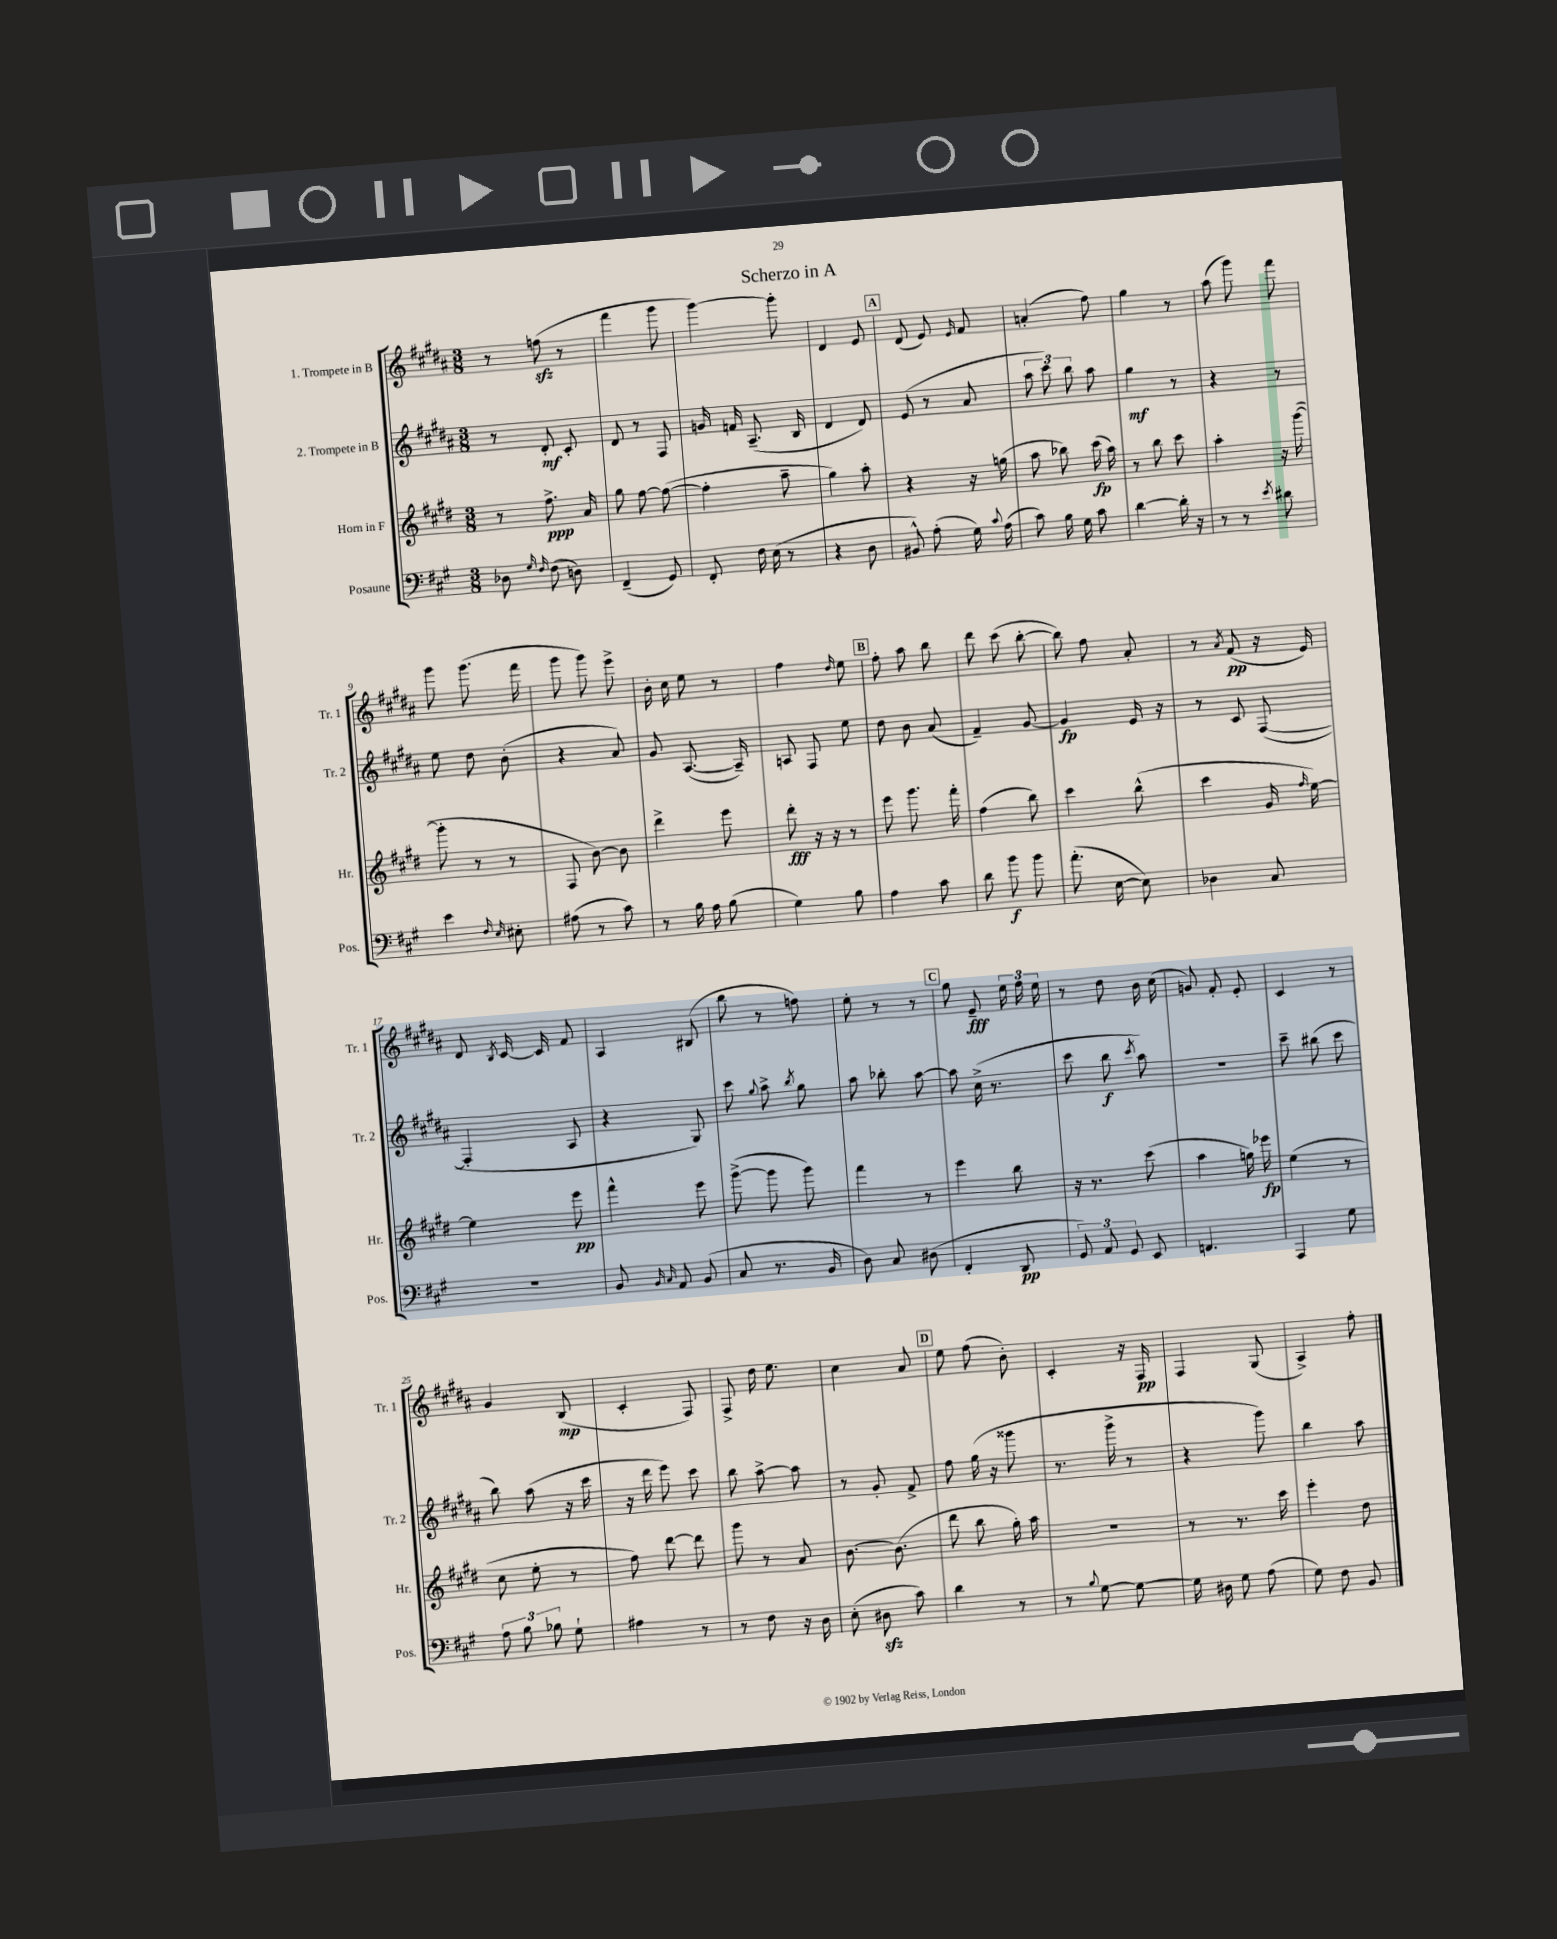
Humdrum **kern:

**kern	**kern	**kern	**kern
*staff4	*staff3	*staff2	*staff1
*clefF4	*clefG2	*clefG2	*clefG2
*k[f#c#g#]	*k[f#c#g#d#]	*k[f#c#g#d#a#]	*k[f#c#g#d#a#]
*M3/8	*M3/8	*M3/8	*M3/8
8D-\	8r	8r	8r
16qqG#/	.	.	.
16qqF#/	.	.	.
(8F#\	8.ff#^\	8d#'/	(8ff\
8D\)	.	8c#'/	8r
.	16a/	.	.
=	=	=	=
(4FF#~/	8gg#\	8d#/	4fff#\
.	[8ff#\	8r	.
8GG#/)	(8ff#\_	8F#/	8ggg#\
=	=	=	=
8FF#'/	4ff#'\]	16g/	[4ggg#\)
.	.	16f/	.
16F#\	.	(8.A#~/	.
(16E\	.	.	.
8r	8aa~\	.	8ggg#'\]
.	.	16B/	.
=	=	=	=
4r	4gg#\)	4d#/	4d#/
8D\	8aa'\	8d#/)	8e/
=	=	=	=
8BB#^^/)	4r	(8e/	(8d#/
(8A'\	.	8r	8e/)
.	.	.	16qqe/
16G#\)	16r	8a#/	8f#/
8qqc#/	.	.	.
(16A\	(16gg\	.	.
=	=	=	=
8c#\)	8aa\	12aa#\	(4a'/
.	.	12ccc#\)	.
16B\	8bb-\)	.	.
.	.	12bb\	.
16G#\	.	.	.
8c#\	(16ccc#\	8aa#\	8ff#\)
.	16aa\)	.	.
=	=	=	=
[4d\	8r	4gg#\	4gg#\
.	8bb\	.	.
16d'\]	8ccc#\	8r	8r
16r	.	.	.
=	=	=	=
8r	4aa'\	4r	(8aa#\
8r	.	.	8ggg#\)
8qe/	.	.	.
8d#\	16r	8r	8fff#\
.	([16ggg#\	.	.
=	=	=	=
4e\	8ggg#'\]	8ee\	8ggg#\
.	8r	8dd#\	(8.ggg#\
16qqF#/	.	.	.
16qqE/	.	.	.
8E#'\	8r	(8b'\	.
.	.	.	16fff#\
=	=	=	=
(8A#\	8F#/	4r	8ggg#\
8r	[8b\)	.	8ggg#\)
8c#\)	8b\]	8a#/)	8eee^\
=	=	=	=
8r	4ddd#^\	8g#/	16b'\
.	.	.	16cc#\
16B\	.	([8.A#/	8ee\
16A\	.	.	.
(8B\	8eee\	.	8r
.	.	16A#~/])	.
=	=	=	=
4G#\)	8ddd#'\	8A/	4ff#\
.	16r	8F#/	.
.	16r	.	.
.	.	.	16qqdd#/
8B\	8r	8ee\	8ee\
=	=	=	=
4A\	8eee\	8dd#\	8ff#'\
.	8.ggg#\	8b\	8aa#\
8c#\	.	(8a#/	8bb\
.	16fff#'\	.	.
=	=	=	=
8d\	(4ff#\	4f#~/)	8ddd#\
8b\	.	.	(8ccc#\
8b\	8bb\)	[8g#/	[8bb'\
=	=	=	=
(8.a'\	4ccc#\	4g#/]	8bb\])
.	.	.	8ff#\
[16E\	.	.	.
8E\])	(8bb^^\	16e/	8a#'/
.	.	16r	.
=	=	=	=
4D-\	4ccc#\	8r	8r
.	.	.	8qa#/
.	.	8c#/	(8f#/
8C#/	16g#/	([8F#/	16r
.	16qqff#/	.	.
.	[16ee\)	.	16e/)
=	=	=	=
4.r	4ee\]	4F#'/]	8d#/
.	.	.	8qB/
.	.	.	[16c#/
.	.	.	16c#/]
.	8eee\	8A#/	8f#/
=	=	=	=
8BB/	4fff#^^\	4r	4A#/
16qqBB/	.	.	.
16qqC#/	.	.	.
8AA/	.	.	.
(8BB/	8eee\	8G#/)	(8B#/
=	=	=	=
8C#/	([8ggg#^\	8ccc#\	8bb\
.	.	8qqgg#/	.
8.r	8ggg#\]	8aa#^\	8r
.	.	8qbb/	.
.	8ggg#\)	8gg#\	8ff\)
16BB/	.	.	.
=	=	=	=
8D\)	4fff#\	8aa#\	8ee'\
8C#/	.	8bb-'\	8r
(8D#\	8r	[8aa#\	8r
=	=	=	=
4FF#'/	4eee\	8aa#\]	8gg#\
.	.	(16cc#^\	8e~/
.	.	8.r	.
8DD/	8bb\	.	24ee\
.	.	.	24ff#\
.	.	.	24ee\
=	=	=	=
12GG#/)	16r	8ccc#\	8r
.	8.r	.	.
12AA/	.	.	.
.	.	8bb\	8dd#\
12GG#/	.	.	.
.	.	8qccc#/	.
8EE/	(8ccc#\	8aa#\)	16b\
.	.	.	(16cc#\
=	=	=	=
4.FF/	4aa\	4.r	8g/)
.	.	.	8f#'/
.	16gg\)	.	8e'/
.	16eee-\	.	.
=	=	=	=
4AAA/	(4ee\	8ccc#~\	4c#/
.	.	(8bb#\	.
8G#\	8r	8ccc#\	8r
=	=	=	=
12A\	8cc#\	8bb\)	4g#/
12B\	.	.	.
.	8ee'\	(8aa#\	.
12B-\	.	.	.
8G#`\	8r	16r	(8B/
.	.	16ccc#\	.
=	=	=	=
4A#\	8ff#\)	16r	4c#'/
.	.	16ddd#\	.
.	[8ddd#\	8eee\)	.
8r	8ddd#\]	8ccc#\	8F#/)
=	=	=	=
8r	8ggg#\	8bb\	8F#^/
8F#\	8r	[8aa#^\	16dd#\
.	.	.	8.ee\
16r	8a/	8aa#\]	.
16D\	.	.	.
=	=	=	=
(8E'\	[8.b\	8r	4cc#\
8D#\	.	8g#'/	.
.	(8.b\]	.	.
8c#\)	.	8f#^/	8a#/
=	=	=	=
4d\	8ddd#\	8ff#\	8ee\
.	8bb\	(16gg#\	(8ff#\
.	.	16r	.
8r	16gg#'\)	8ggg##\	8b'\)
.	16aa\	.	.
=	=	=	=
8r	4.r	8.r	4c#'/
8qqB/	.	.	.
[8G#\	.	.	.
.	.	16ggg#^\	.
8G#\_	.	8r	16r
.	.	.	16F#/
=	=	=	=
16G#\]	8r	4r	4F#/
16D#\	.	.	.
8G#\	8.r	.	.
(8A\	.	8ggg#\)	(8G#/
.	16ccc#\	.	.
=	=	=	=
8G#\)	4eee'\	4bb\	4A#^/)
8F#\	.	.	.
8BB/	8dd#\	8aa#\	8ff#'\
==	==	==	==
*-	*-	*-	*-
